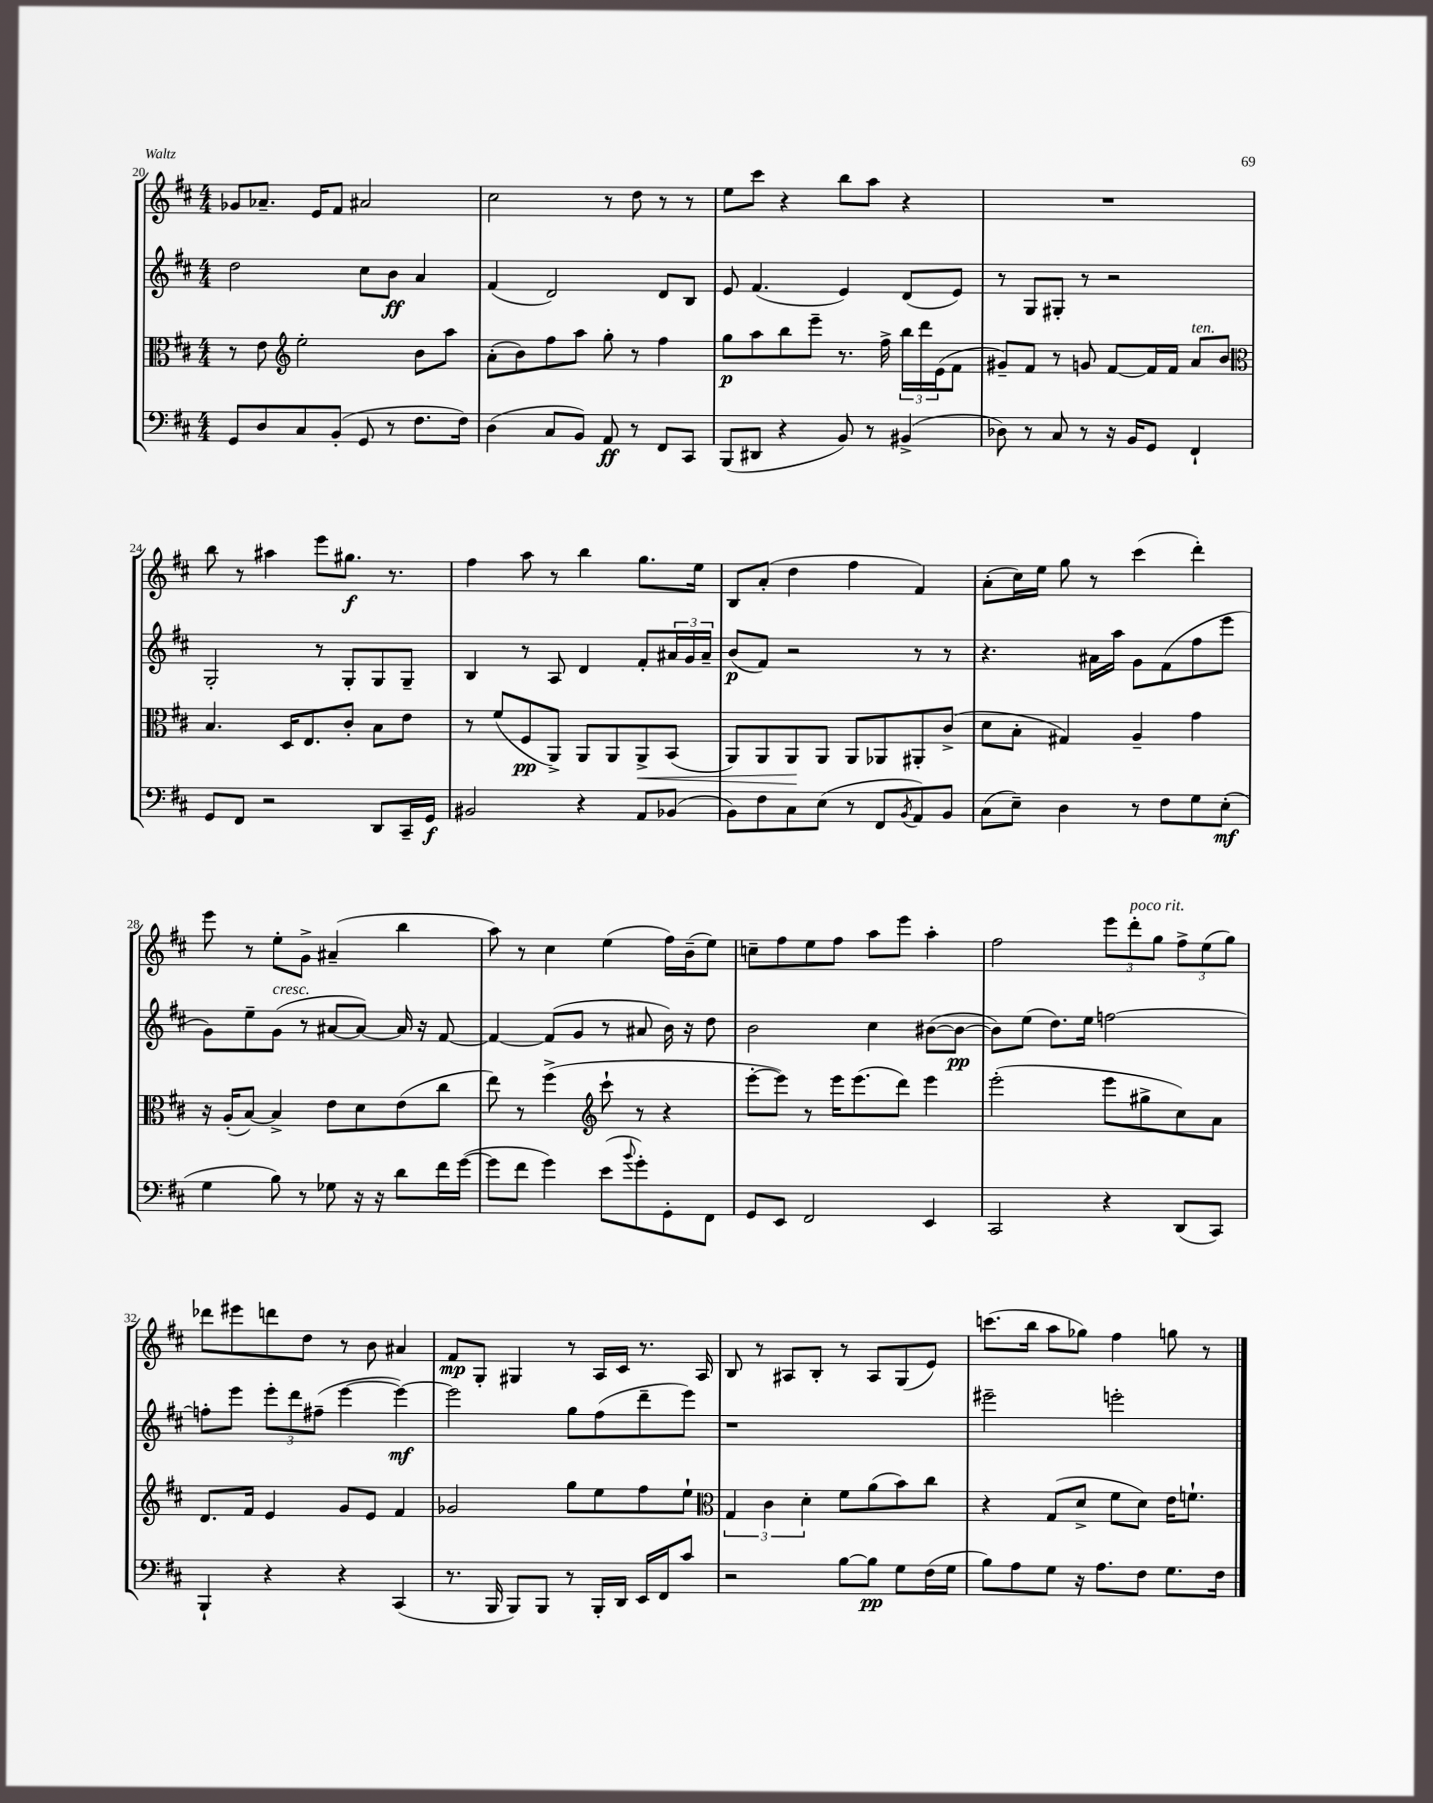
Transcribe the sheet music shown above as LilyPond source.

<<
\new StaffGroup <<
\new Staff = "s0" {
    \clef treble \key d \major \numericTimeSignature \time 4/4
    ges'8 aes'8.-- e'16 fis'8 ais'2 |
    cis''2 r8 d''8 r8 r8 |
    e''8 cis'''8 r4 b''8 a''8 r4 |
    R1 |
    b''8 r8 ais''4 e'''8 gis''8.\f r8. |
    fis''4 a''8 r8 b''4 g''8. e''16 |
    b8 a'8-.( d''4 fis''4 fis'4) |
    a'8-.( cis''16) e''16 g''8 r8 cis'''4( d'''4-.) |
    e'''8 r8 e''8-. g'8-> ais'4--( b''4 |
    a''8) r8 cis''4 e''4( fis''16) b'16--( e''8) |
    c''8-- fis''8 e''8 fis''8 a''8 e'''8 a''4-. |
    fis''2 \tuplet 3/2 { e'''8 d'''8-.^\markup { \italic "poco rit." } g''8 } \tuplet 3/2 { fis''8-> e''8( g''8) } |
    des'''8 eis'''8 d'''8 d''8 r8 b'8 ais'4 |
    fis'8\mp g8-. gis4 r8 a16 cis'16 r8. a16 |
    b8 r8 ais8 b8-. r8 ais8 g8( e'8) |
    c'''8.( b''16 a''8 ges''8) fis''4 g''8 r8 \bar "|." |
}
\new Staff = "s1" {
    \clef treble \key d \major \numericTimeSignature \time 4/4
    d''2 cis''8 b'8\ff a'4 |
    fis'4( d'2) d'8 b8 |
    e'8 fis'4.( e'4) d'8( e'8) |
    r8 g8 gis8-. r8 r2 |
    g2-. r8 g8-. g8 g8-- |
    b4 r8 a8 d'4 fis'8-. \tuplet 3/2 { ais'16 g'16 ais'16-- } |
    b'8\p( fis'8) r2 r8 r8 |
    r4. ais'16 a''16 g'8 fis'8( fis''8 e'''8 |
    g'8) e''8-- g'8^\markup { \italic "cresc." }( r8 ais'8~ ais'8~) ais'16 r16 fis'8~ |
    fis'4~ fis'8( g'8 r8 ais'8 b'16) r16 d''8 |
    b'2 cis''4 bis'8~( bis'8~\pp |
    bis'8) e''8( d''8.) e''16 f''2~ |
    f''8-. e'''8 \tuplet 3/2 { e'''8-. d'''8 fis''8--( } e'''4~ e'''4~\mf) |
    e'''2 g''8 fis''8( d'''8-- e'''8) |
    r1 |
    eis'''2-- e'''2-. \bar "|." |
}
\new Staff = "s2" {
    \clef alto \key d \major \numericTimeSignature \time 4/4
    r8 e'8 \clef treble e''2-. b'8 a''8 |
    a'8-.( b'8) fis''8 a''8 g''8-. r8 fis''4 |
    g''8\p a''8 b''8 e'''8-- r8. fis''16-> \tuplet 3/2 { b''16 d'''16 e'16( } fis'8 |
    gis'8--) fis'8 r8 g'8 fis'8~ fis'16 fis'16 a'8^\markup { \italic "ten." } b'8 |
    \clef alto b4. d16 e8. cis'8-. b8 e'8 |
    r8 fis'8( fis8\pp a,8->) a,8 a,8 a,8->\< b,8( |
    a,8) a,8 a,8\! a,8 a,8 aes,8 ais,8-. cis'8->( |
    d'8 b8-. gis4) a4-- g'4 |
    r16 a16-.( b8~) b4-> e'8 d'8 e'8( cis''8 |
    e''8) r8 fis''4->( \clef treble cis'''8-! r8 r4 |
    e'''8~-. e'''8) r8 e'''16 e'''8.( d'''8) e'''4 |
    e'''2-.( e'''8 gis''8-> cis''8) a'8 |
    d'8. fis'16 e'4 g'8 e'8 fis'4 |
    ges'2 g''8 e''8 fis''8 e''8-! |
    \clef alto \tuplet 3/2 { g4 cis'4 d'4-. } fis'8 a'8( b'8) cis''8 |
    r4 g8( d'8-> fis'8 d'8) e'16 f'8.-! \bar "|." |
}
\new Staff = "s3" {
    \clef bass \key d \major \numericTimeSignature \time 4/4
    g,8 d8 cis8 b,8-.( g,8 r8 fis8. fis16) |
    d4( cis8 b,8) a,8\ff r8 fis,8 cis,8 |
    b,,8( dis,8 r4 b,8) r8 bis,4->( |
    des8) r8 cis8 r8 r16 b,16 g,8 fis,4-! |
    g,8 fis,8 r2 d,8 cis,16-- g,16\f |
    bis,2 r4 a,8 bes,8( |
    b,8) fis8 cis8 e8( r8 fis,8 \acciaccatura { b,8 } a,8) b,8 |
    cis8( e8--) d4 r8 fis8 g8 e8-.\mf( |
    g4 b8) r8 ges8 r16 r16 d'8 fis'16 g'16~( |
    g'8 fis'8 g'4) e'8( \appoggiatura { b'8 } g'8-.) g,8-. fis,8 |
    g,8 e,8 fis,2 e,4 |
    cis,2 r4 d,8( cis,8) |
    b,,4-! r4 r4 cis,4( |
    r8. b,,16 b,,8) b,,8 r8 b,,16-. d,16 e,16 fis,16 cis'8 |
    r2 b8~ b8\pp g8 fis16( g16 |
    b8) a8 g8 r16 a8. fis8 g8. fis16 \bar "|." |
}
>>
>>
\layout { \context { \Score currentBarNumber = #20 } }
